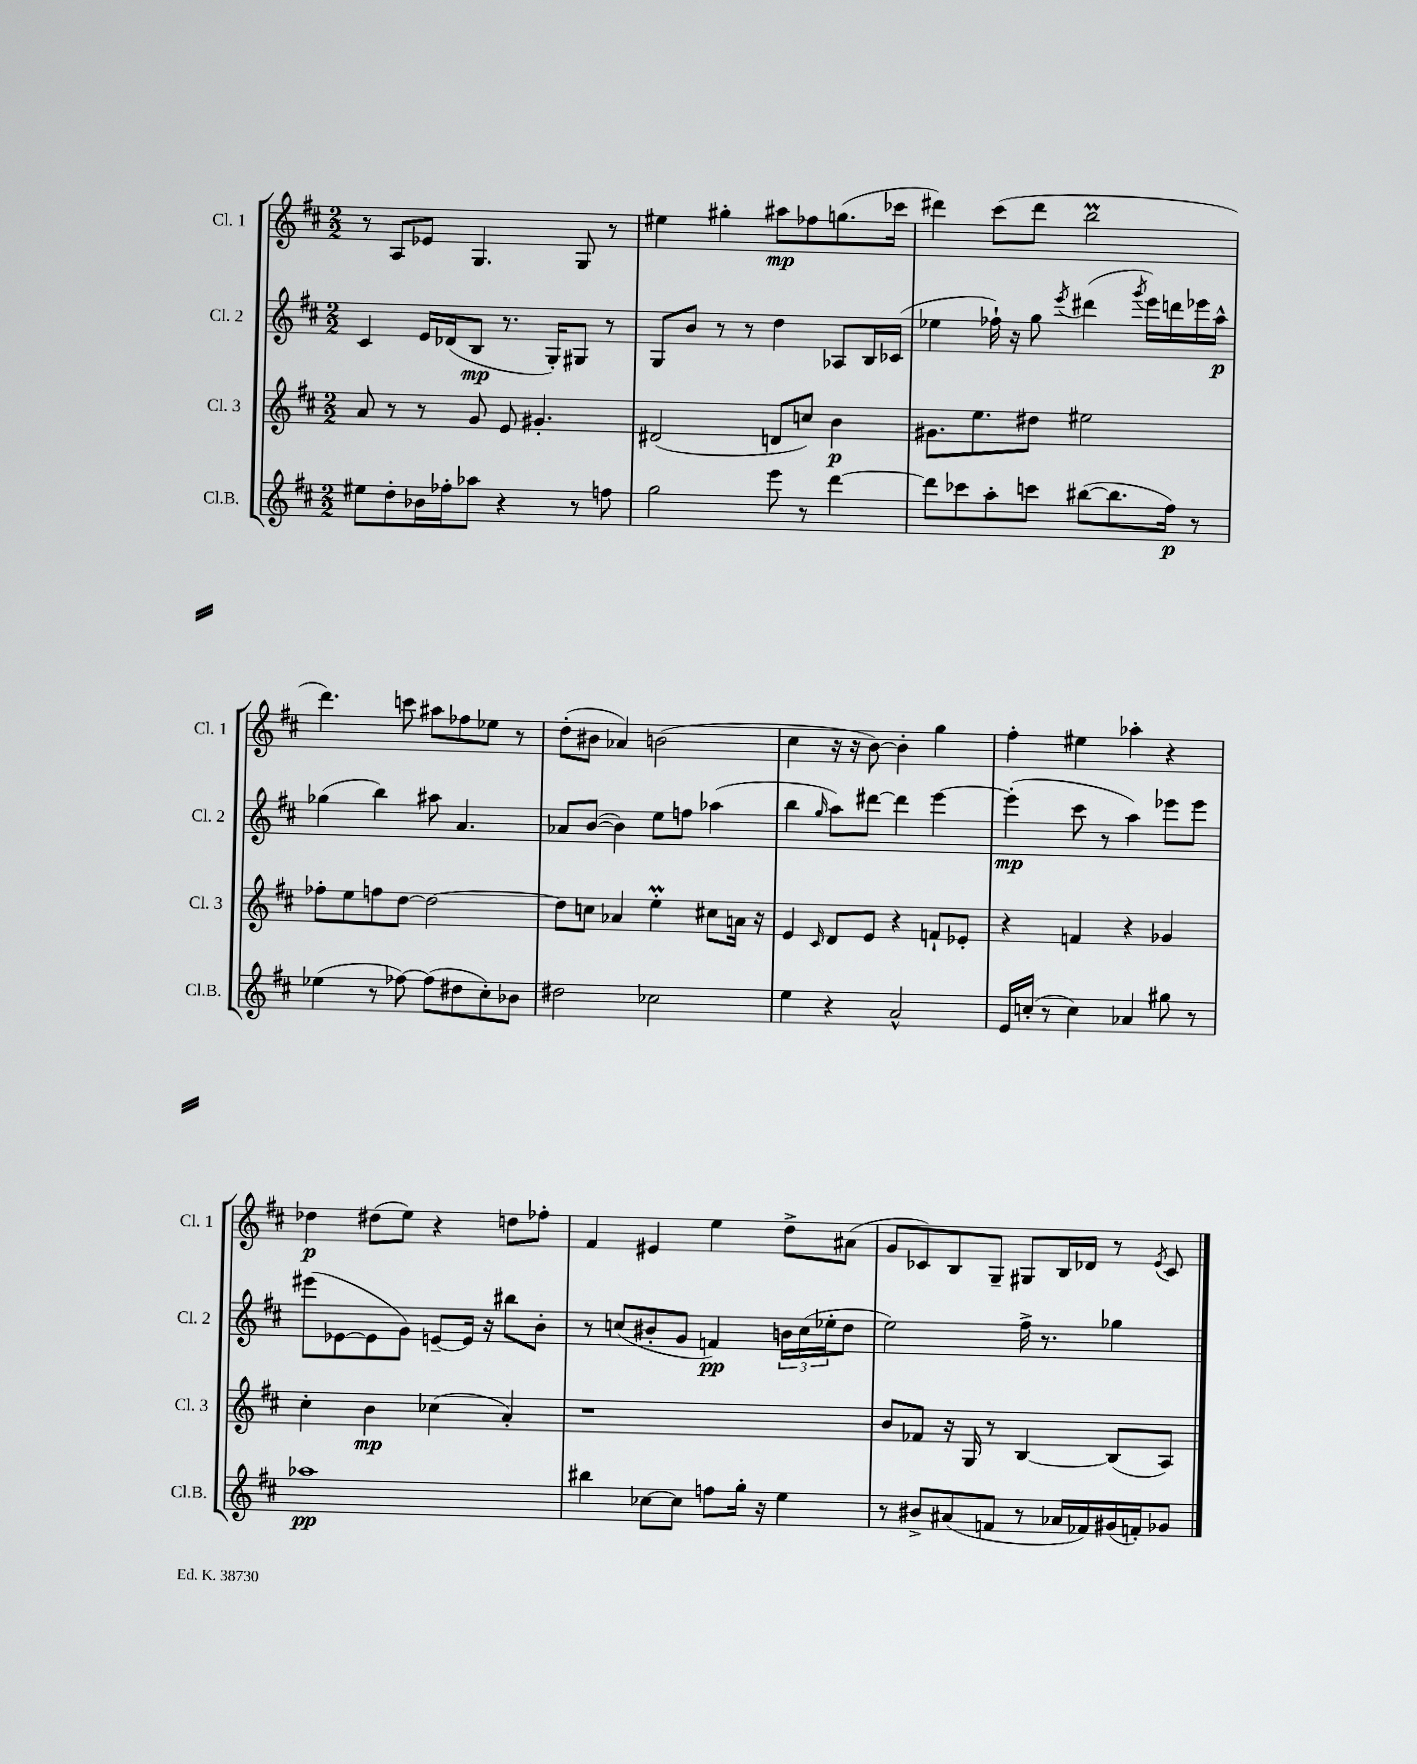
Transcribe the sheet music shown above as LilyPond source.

<<
\new StaffGroup <<
\new Staff = "s0" \with { instrumentName = "Cl. 1" shortInstrumentName = "Cl. 1" } {
    \clef treble \key d \major \numericTimeSignature \time 2/2
    r8 a8 ees'8 g4. g8 r8 |
    eis''4 gis''4-. ais''8\mp fes''8 g''8.( ces'''16 |
    dis'''4) cis'''8( dis'''8 b''2\prall |
    d'''4.) c'''8 ais''8 fes''8 ees''8 r8 |
    d''8-.( bis'8 aes'4) b'2( |
    cis''4 r16 r16 b'8~) b'4-. g''4 |
    fis''4-. eis''4 aes''4-. r4 |
    des''4\p dis''8( e''8) r4 d''8 fes''8-. |
    fis'4 eis'4 e''4 d''8-> ais'8( |
    g'8 ces'8) b8 g8-- gis8 b16 des'16 r8 \acciaccatura { e'8 } ces'8 \bar "|." |
}
\new Staff = "s1" \with { instrumentName = "Cl. 2" shortInstrumentName = "Cl. 2" } {
    \clef treble \key d \major \numericTimeSignature \time 2/2
    cis'4 e'16 des'16( b8\mp r8. g16-.) gis8 r8 |
    g8 b'8 r8 r8 d''4 aes8 b16 ces'16( |
    ees''4 fes''16-!) r16 g''8 \acciaccatura { e'''8 } dis'''4( \acciaccatura { g'''8 } e'''16) d'''16 ees'''16 a''16-^\p |
    ges''4( b''4) ais''8 a'4. |
    aes'8 b'8~( b'4) e''8 f''8 aes''4( |
    b''4 \grace { g''16 } a''8) dis'''8~ dis'''4 e'''4~ |
    e'''4-.\mp( cis'''8 r8 a''4) ees'''8 ees'''8 |
    eis'''8( ees'8~ ees'8 g'8) e'8~-- e'16 r16 bis''8 b'8-. |
    r8 c''8( bis'8-. g'8 f'4\pp) \tuplet 3/2 { b'16 c''16( ees''16-. } d''8 |
    e''2) fis''16-> r8. ges''4 \bar "|." |
}
\new Staff = "s2" \with { instrumentName = "Cl. 3" shortInstrumentName = "Cl. 3" } {
    \clef treble \key d \major \numericTimeSignature \time 2/2
    a'8 r8 r8 g'8 e'8 gis'4.-. |
    dis'2( d'8 c''8) b'4\p |
    gis'8. e''8. dis''8 eis''2 |
    fes''8-. e''8 f''8 d''8~ d''2~ |
    d''8 c''8 aes'4 e''4-.\prall cis''8 a'16 r16 |
    e'4 \grace { cis'16 } d'8 e'8 r4 f'8-! ees'8-. |
    r4 f'4 r4 ges'4 |
    cis''4-. b'4\mp ces''4( a'4-.) |
    r1 |
    b'8 fes'8 r16 g16 r8 b4~ b8( a8) \bar "|." |
}
\new Staff = "s3" \with { instrumentName = "Cl.B." shortInstrumentName = "Cl.B." } {
    \clef treble \key d \major \numericTimeSignature \time 2/2
    eis''8 d''8-. bes'16 fes''16-. aes''8 r4 r8 f''8 |
    g''2 e'''8 r8 d'''4~ |
    d'''8 ces'''8 a''8-. c'''8 bis''8~( bis''8. fis''16\p) r8 |
    ees''4( r8 fes''8~) fes''8( dis''8 cis''8-.) bes'8 |
    dis''2 ces''2 |
    e''4 r4 a'2-^ |
    e'16 c''16-.( r8 c''4) aes'4 gis''8 r8 |
    aes''1\pp |
    bis''4 ces''8~ ces''8 f''8 g''16-. r16 e''4 |
    r8 bis'8-> ais'8( f'8 r8 aes'16 fes'16) gis'16( f'16-.) ges'8 \bar "|." |
}
>>
>>
\layout { \context { \Score \remove "Bar_number_engraver" } }
